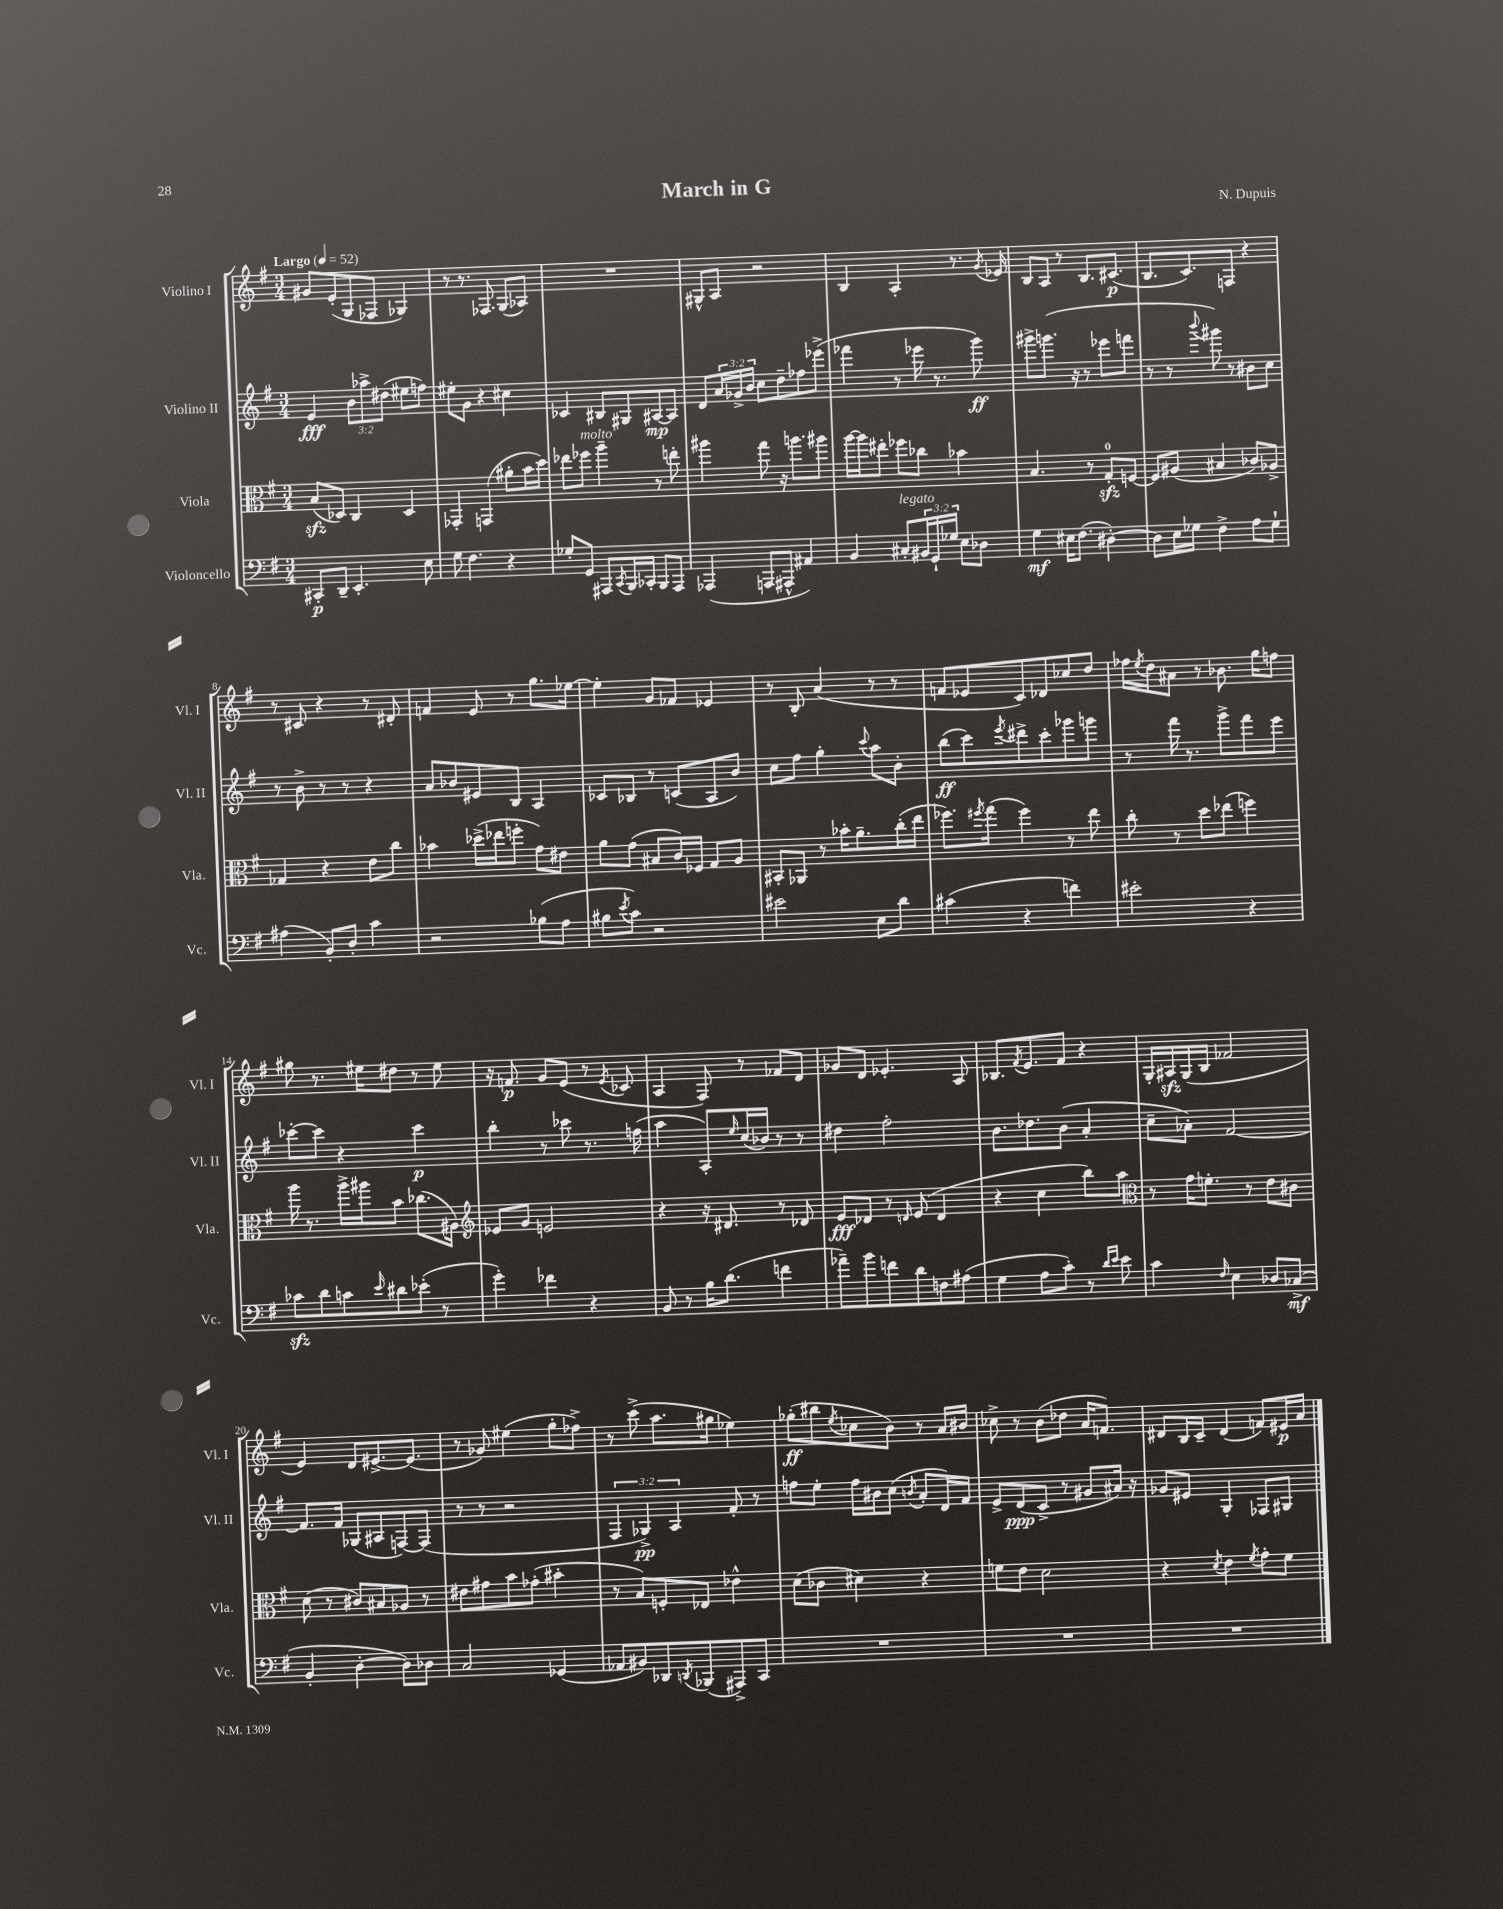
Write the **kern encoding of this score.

**kern	**dynam	**kern	**dynam	**kern	**dynam	**kern	**dynam
*part4	*part4	*part3	*part3	*part2	*part2	*part1	*part1
*staff4	*staff4	*staff3	*staff3	*staff2	*staff2	*staff1	*staff1
*I"Violoncello	*	*I"Viola	*	*I"Violino II	*	*I"Violino I	*
*I'Vc.	*	*I'Vla.	*	*I'Vl. II	*	*I'Vl. I	*
*clefF4	*	*clefC3	*	*clefG2	*	*clefG2	*
*k[f#]	*	*k[f#]	*	*k[f#]	*	*k[f#]	*
*M3/4	*	*M3/4	*	*M3/4	*	*M3/4	*
*MM52	*	*MM52	*	*MM52	*	*MM52	*
=1	=1	=1	=1	=1	=1	=1	=1
!	!	!	!	!	!	!LO:TX:a:B:t=Largo	!
8CC#X'/L	p	(8Bzz/L	.	4e/	fff	8g#X/L	.
8DD~/J	.	8D-X/J)	.	.	.	(8e'/	.
4.EE'/	.	4C/	.	12b\L	.	8G/	.
.	.	.	.	12aa-X^\	.	.	.
.	.	.	.	.	.	8F-X/J	.
.	.	.	.	(12dd#X\J	.	.	.
.	.	4D-/	.	8ee#X\L	.	4G-X/)	.
8E\	.	.	.	8ffn\J)	.	.	.
=2	=2	=2	=2	=2	=2	=2	=2
8G\	.	4GG-X'/	.	8ee#X'\L	.	8r	.
4.F#\	.	.	.	8g\J	.	8.r	.
.	.	(4GGn/	.	4r	.	.	.
.	.	.	.	.	.	8.F-X/	.
4r	.	8a#X'\L	.	4cc#X\	.	(8G/L	.
.	.	16b\L	.	.	.	8A-X/J)	.
.	.	16dd\JJ)	.	.	.	.	.
=3	=3	=3	=3	=3	=3	=3	=3
8G-X'/L	.	8ee-X\L	.	4c-X/	.	2.r	.
!	!	!LO:TX:a:i:t=molto	!	!	!	!	!
8GG/J	.	8ff-X\J	.	.	.	.	.
8AAA#X/L	.	4aa~\	.	8B#X/L	.	.	.
8qCC/	.	.	.	.	.	.	.
16BBB/L	.	.	.	8G#X/	.	.	.
16CC-X'/JJ	.	.	.	.	.	.	.
8BBB/L	.	8r	.	[8A#X/	mp	.	.
8AAA#/J	.	8een'\	.	8A#/J]	.	.	.
=4	=4	=4	=4	=4	=4	=4	=4
(4AAA-X/	.	4aa#X\	.	8d/L	.	8G#X^^/L	.
.	.	.	.	24a/L	.	8A/J	.
.	.	.	.	24g-X^/	.	.	.
.	.	.	.	24b/JJ	.	.	.
8AAAn/L	.	8gg\	.	8cc\L	.	2r	.
8AAA#X^^/J	.	16r	.	8dd~\	.	.	.
.	.	8.aan\L	.	.	.	.	.
4AA#X/)	.	.	.	8ff-X\	.	.	.
.	.	8aa#X\J	.	(8eee-X^\J	.	.	.
=5	=5	=5	=5	=5	=5	=5	=5
4BB/	.	[16aa\LL	.	4fff-X\	.	4B/	.
.	.	16aa\J]	.	.	.	.	.
.	.	8ee#X'\J	.	.	.	.	.
!LO:TX:a:i:t=legato	!	!	!	!	!	!	!
8C#X'/L	.	8ff-X\L	.	8r	.	4A'/	.
24BB#X/L	.	8cc-X\J	.	16eee-X\	.	.	.
24GG`/	.	.	.	.	.	.	.
.	.	.	.	8.r	.	.	.
24G-X/JJ	.	.	.	.	.	.	.
8E\L	.	4b-X\	.	.	.	8.r	.
8D-X\J	.	.	.	8ggg\)	ff	.	.
.	.	.	.	.	.	8qg/	.
.	.	.	.	.	.	16e-X/	.
=6	=6	=6	=6	=6	=6	=6	=6
4G\	mf	4.B/	.	8ggg#X^\L	.	8B/L	.
.	.	.	.	(8.gggn\J	.	8A/J	.
16E#X\KL	.	.	.	.	.	8r	.
(8.F#\J	.	.	.	16r	.	.	.
.	.	8r	.	8r	.	8.B/L	.
[4D#X'\)	.	8Gzz'/L	.	8eee-X\L	.	.	.
.	.	.	.	.	.	(8.c#X/J	p
.	.	[8Fn/J	.	8fffn\J	.	.	.
=7	=7	=7	=7	=7	=7	=7	=7
8D#\L]	.	8F/L]	.	8r	.	8.B/L	.
16E\L	.	(8A#X/J	.	8r	.	.	.
16G-X\JJ	.	.	.	.	.	8.c/)	.
.	.	.	.	8qqbbb/	.	.	.
4F#^\	.	4B#X/	.	8ggg#X\)	.	.	.
.	.	.	.	8r	.	8Fn/J	.
8A\L	.	8c-X/L)	.	8b#X\L	.	4r	.
8G-`\J	.	8A-X^/J	.	8cc\J	.	.	.
!!LO:LB:g=z
=8	=8	=8	=8	=8	=8	=8	=8
(4A#X\	.	4G-X/	.	8r	.	8r	.
.	.	.	.	8b^\	.	8c#X/	.
8BB'/L)	.	4r	.	8r	.	4r	.
8D'/J	.	.	.	8r	.	.	.
4c\	.	8e\L	.	4r	.	8r	.
.	.	8cc\J	.	.	.	8d#X'/	.
=9	=9	=9	=9	=9	=9	=9	=9
2r	.	4b-X\	.	8a/L	.	4fn/	.
.	.	.	.	8b-X/	.	.	.
.	.	(16dd-X^\LL	.	8e#X/	.	8e/	.
.	.	16ee-X\J	.	.	.	.	.
.	.	8ffn'\J	.	8B/J	.	8r	.
(8B-X\L	.	8g\L)	.	4A/	.	8.gg\L	.
8A\J	.	8e#X\J	.	.	.	.	.
.	.	.	.	.	.	[16ee-X\Jk	.
=10	=10	=10	=10	=10	=10	=10	=10
8B#X\L	.	8a\L	.	8c-X/L	.	4ee-'\]	.
8qe/	.	.	.	.	.	.	.
8c\J)	.	(8g\J	.	8B-X/J	.	.	.
2r	.	8B#X/L	.	8r	.	8g/L	.
.	.	16c/L)	.	(8cn/L	.	8f-X/J	.
.	.	16F-X/JJ	.	.	.	.	.
.	.	8G/L	.	8A/	.	4e-X/	.
.	.	8A/J	.	8b/J)	.	.	.
=11	=11	=11	=11	=11	=11	=11	=11
2e#X\	.	8BB#X'/L	.	8cc\L	.	8r	.
.	.	8AA-X/J	.	8ff#\J	.	8B'/	.
.	.	8r	.	4gg'\	.	(4a/	.
.	.	16b-X'\KL	.	.	.	.	.
.	.	8.a~\	.	.	.	.	.
.	.	.	.	8qqccc/	.	.	.
8E\L	.	.	.	8aa\L	.	8r	.
8d\J	.	(16cc'\L	.	8b'\J	.	8r	.
.	.	16ee\JJ	.	.	.	.	.
=12	=12	=12	=12	=12	=12	=12	=12
(4c#X\	.	8.ff-X\L)	.	(8bb\L	ff	8fn/L	.
.	.	.	.	8ccc\)	.	8e-X/	.
.	.	8qff#X/	.	.	.	.	.
.	.	(16gg\Jk	.	.	.	.	.
.	.	.	.	8qeee/	.	.	.
4r	.	4ff#\)	.	8ddd#X^\	.	8c/)	.
.	.	.	.	8ccc'\	.	8d-X/	.
4fn\)	.	8r	.	8ggg-X\	.	8cc-X/	.
.	.	8ee\	.	8gggn\J	.	8dd/J	.
=13	=13	=13	=13	=13	=13	=13	=13
2e#X'\	.	8cc'\	.	8r	.	16ff-X\LL	.
.	.	.	.	.	.	8qee/	.
.	.	.	.	.	.	16dd\J	.
.	.	8r	.	16fff#\	.	8a#X\J	.
.	.	.	.	8.r	.	.	.
.	.	8dd\L	.	.	.	8r	.
.	.	(8ee-X\J	.	8ggg^\L	.	8.b-X\	.
4r	.	4ffn\)	.	8fff#\	.	.	.
.	.	.	.	.	.	16gg\KL	.
.	.	.	.	8eee\J	.	8ffn\J	.
!!LO:LB:g=z
=14	=14	=14	=14	=14	=14	=14	=14
8c-Xzz\L	.	16aa\	.	[8ccc-X'\L	.	8gg#X\	.
.	.	8.r	.	.	.	.	.
8d\	.	.	.	8ccc-\J]	.	8.r	.
8cn\	.	16aa^\LL	.	4r	.	.	.
.	.	16aa#X\J	.	.	.	16ee#X\KL	.
16qqe/	.	.	.	.	.	.	.
8d#X\	.	8b\J	.	.	.	8dd#X\J	.
(8e-X'\J	.	(8.cc-X\L	.	4ccc-\	p	8r	.
8r	.	.	.	.	.	8ee#\	.
.	.	16A#X\Jk)	.	.	.	.	.
=15	=15	=15	=15	=15	=15	=15	=15
*	*	*clefG2	*	*	*	*	*
4g'\)	.	8e-X/L	.	4bb'\	.	16r	.
.	.	.	.	.	.	8.fn/	p
.	.	8g/J	.	.	.	.	.
4f-X\	.	2en/	.	8r	.	8g/L	.
.	.	.	.	8ccc-X\	.	(8e/J	.
4r	.	.	.	8.r	.	8r	.
.	.	.	.	.	.	8qe/	.
.	.	.	.	.	.	8c-X/	.
.	.	.	.	(16ffn\	.	.	.
=16	=16	=16	=16	=16	=16	=16	=16
8BB/	.	4r	.	4aa\	.	4A/	.
8r	.	.	.	.	.	.	.
16B\KL	.	16r	.	8A'/L)	.	8F#/)	.
(8.d\J	.	8.d#X/	.	.	.	.	.
.	.	.	.	16qqee/	.	.	.
.	.	.	.	(16cc/L	.	8r	.
.	.	.	.	16b-X/JJ)	.	.	.
4fn\	.	8r	.	8r	.	8f-X/L	.
.	.	8d-X/	.	8r	.	8d/J	.
=17	=17	=17	=17	=17	=17	=17	=17
8a-X~\L)	.	8e/L	fff	4dd#X\	.	8g-X/L	.
8b\	.	8d-X/J	.	.	.	8d/J	.
8fn\	.	8r	.	2ff#'\	.	4.e-X'/	.
.	.	16qqdn/	.	.	.	.	.
8d\	.	(8e/	.	.	.	.	.
8Fn\	.	4d/	.	.	.	.	.
(8A#X\J	.	.	.	.	.	8A/	.
=18	=18	=18	=18	=18	=18	=18	=18
4G\	.	4r	.	8.b\L	.	8.B-X/L	.
.	.	.	.	.	.	8qf#/	.
.	.	.	.	8.dd-X\	.	8.e/	.
8A\L	.	4cc\	.	.	.	.	.
8c'\J)	.	.	.	(8b\J	.	8f#/J	.
8r	.	8bb\L)	.	4a'/	.	4r	.
16qqd/LL	.	.	.	.	.	.	.
16qqe/JJ	.	.	.	.	.	.	.
8e\	.	8aa\J	.	.	.	.	.
=19	=19	=19	=19	=19	=19	=19	=19
*	*	*clefC3	*	*	*	*	*
4c\	.	8r	.	8cc~\L	.	16G'/LL	.
.	.	.	.	.	.	16A#Xzz/	.
.	.	16g\KL	.	8a-X'\J)	.	(16G/	.
.	.	8.fn'\J	.	.	.	16B/JJ	.
16qqF#/	.	.	.	.	.	.	.
4E\	.	.	.	[2f#/	.	2f-X/	.
.	.	8r	.	.	.	.	.
8D-X/L	.	8e\L	.	.	.	.	.
(8C-X^/J	mf	8c#X\J	.	.	.	.	.
!!LO:LB:g=z
=20	=20	=20	=20	=20	=20	=20	=20
4BB'/	.	(8d\	.	8.f#/L]	.	4e/)	.
.	.	8r	.	.	.	.	.
.	.	.	.	16f#/Jk	.	.	.
[4D'\	.	8c#X/L)	.	(8G-X/L	.	8d/L	.
.	.	8B#X/	.	8A#X/	.	[8.e#X^/	.
8D\L])	.	8A-X/J	.	[8Fn/)	.	.	.
.	.	.	.	.	.	(8.e#/J]	.
8D-X\J	.	8r	.	(8F/J]	.	.	.
=21	=21	=21	=21	=21	=21	=21	=21
2C/	.	8e#X\L	.	8r	.	8r	.
.	.	8g#X\	.	8r	.	8g-X/)	.
.	.	8b\	.	2r	.	(4ee#X\	.
.	.	(8g-X'\J	.	.	.	.	.
(4GG-X/	.	4b#X'\	.	.	.	8gg'\L	.
.	.	.	.	.	.	8ff-X^\J)	.
=22	=22	=22	=22	=22	=22	=22	=22
8AA-X/L	.	8r	.	6F#/	.	8r	.
8BB#X/)	.	8B/L)	.	.	.	(8ccc^\	.
.	.	.	.	6G-X^/)	pp	.	.
8DD-X/	.	8Fn'/	.	.	.	8.aa\L	.
.	.	.	.	6A/	.	.	.
8qDDn/	.	.	.	.	.	.	.
(8BBB-X/	.	8E-X/J	.	.	.	.	.
.	.	.	.	.	.	16gg#X\Jk	.
8AAA#X^/)	.	4e-X^^\	.	8f#'/	.	4ee-X\)	.
8CC/J	.	.	.	8r	.	.	.
=23	=23	=23	=23	=23	=23	=23	=23
2.r	.	(8d\L	.	8ffn\L	.	(8gg-X'\L	ff
.	.	8c-X\J	.	8ee'\J	.	8bb#X\	.
.	.	.	.	.	.	8qee/	.
.	.	4d#X\)	.	16ff\LL	.	8cc-X\	.
.	.	.	.	16b#X\J	.	.	.
.	.	.	.	(8cc\J	.	8b\J)	.
.	.	.	.	8qbn/	.	.	.
.	.	4r	.	8a'/L	.	8r	.
.	.	.	.	16d/L)	.	16a/LL	.
.	.	.	.	16f#/JJ	.	16b#X/JJ	.
=24	=24	=24	=24	=24	=24	=24	=24
2.r	.	8fn\L	.	8e^/L	.	8cc-X^\	.
.	.	8e\J	.	(8d/	ppp	8r	.
.	.	2d\	.	8c^/J	.	(8b\L	.
.	.	.	.	8r	.	8dd-X\J	.
.	.	.	.	8g#X/L	.	16a/KL	.
.	.	.	.	.	.	8.fn/J)	.
.	.	.	.	16a#X/Jk)	.	.	.
.	.	.	.	16r	.	.	.
=25	=25	=25	=25	=25	=25	=25	=25
2.r	.	4r	.	8g-X/L	.	8d#X/L	.
.	.	.	.	8e#X/J	.	16B/L	.
.	.	.	.	.	.	16c~/JJ	.
.	.	8qd/	.	.	.	.	.
.	.	4e\	.	4G'/	.	(4d#/	.
.	.	8qf#/	.	.	.	.	.
.	.	8g'\L	.	8F-X/L	.	8fn/L)	.
.	.	8f#\J	.	8G#X/J	.	16e#X/L	p
.	.	.	.	.	.	16a/JJ	.
==	==	==	==	==	==	==	==
*-	*-	*-	*-	*-	*-	*-	*-
